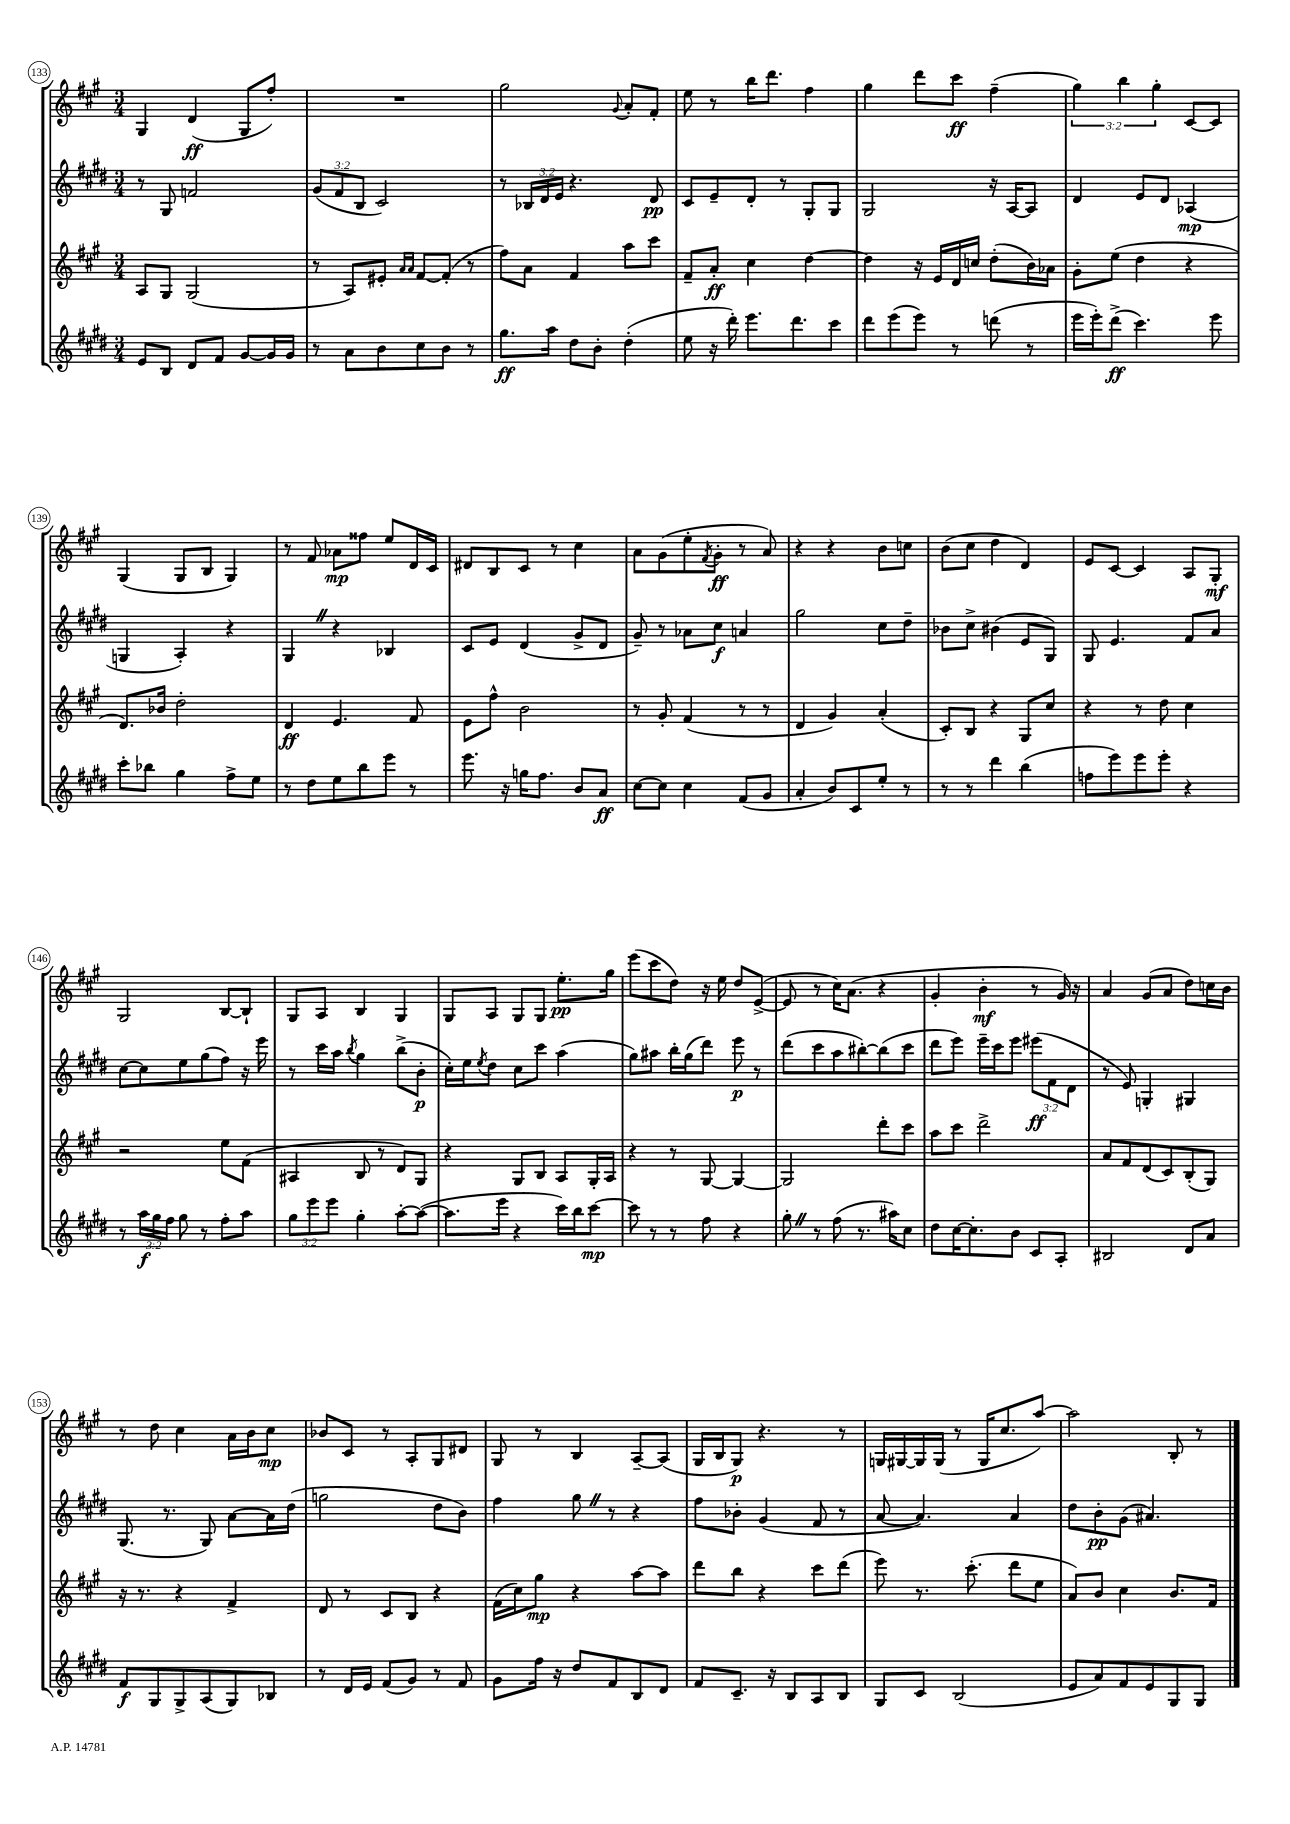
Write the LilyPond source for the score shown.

<<
\new StaffGroup <<
\new Staff = "s0" {
    \clef treble \key a \major \numericTimeSignature \time 3/4 \override Staff.TupletNumber.text = #tuplet-number::calc-fraction-text
    gis4 d'4\ff( gis8 fis''8-.) |
    R2. |
    gis''2 \appoggiatura { gis'8 } a'8-. fis'8-. |
    e''8 r8 b''16 d'''8. fis''4 |
    gis''4 d'''8 cis'''8\ff fis''4--( |
    \tuplet 3/2 { gis''4) b''4 gis''4-. } cis'8~ cis'8 |
    gis4( gis8 b8 gis4) |
    r8 fis'8 aes'8\mp fisis''8 e''8 d'16 cis'16 |
    dis'8 b8 cis'8 r8 cis''4 |
    a'8 gis'8( e''8-. \acciaccatura { fis'8 } gis'8-.\ff r8 a'8) |
    r4 r4 b'8 c''8 |
    b'8( cis''8 d''4 d'4) |
    e'8 cis'8~ cis'4 a8 gis8-.\mf |
    gis2 b8~ b8-! |
    gis8 a8 b4 gis4 |
    gis8 a8 gis8 gis8 e''8.-.\pp gis''16 |
    e'''8( cis'''8 d''8) r16 e''16 d''8 e'8~->( |
    e'8 r8 cis''16) a'8.( r4 |
    gis'4-. b'4-.\mf r8 gis'16) r16 |
    a'4 gis'8( a'8 d''8) c''16 b'16 |
    r8 d''8 cis''4 a'16 b'16 cis''8\mp |
    bes'8 cis'8 r8 a8-. gis8 dis'8 |
    gis8 r8 b4 a8~-- a8( |
    gis16 b16 gis8\p) r4. r8 |
    g16 gis16~ gis16 gis16( r8 gis16 cis''8. a''8~) |
    a''2 b8-. r8 \bar "|." |
}
\new Staff = "s1" {
    \clef treble \key e \major \numericTimeSignature \time 3/4 \override Staff.TupletNumber.text = #tuplet-number::calc-fraction-text
    r8 gis8 f'2 |
    \tuplet 3/2 { gis'8( fis'8 b8 } cis'2) |
    r8 \tuplet 3/2 { bes16 dis'16 e'16 } r4. dis'8\pp |
    cis'8 e'8-- dis'8-. r8 gis8-. gis8 |
    gis2 r16 a16~ a8 |
    dis'4 e'8 dis'8 aes4\mp( |
    g4 a4-.) r4 |
    gis4 \once \override BreathingSign.text = \markup { \musicglyph "scripts.caesura.straight" } \breathe r4 bes4 |
    cis'8 e'8 dis'4( gis'8-> dis'8 |
    gis'8--) r8 aes'8 cis''8\f a'4 |
    gis''2 cis''8 dis''8-- |
    bes'8 cis''8-> bis'4( e'8 gis8) |
    gis8 e'4. fis'8 a'8 |
    cis''8~ cis''8 e''8 gis''8( fis''8) r16 e'''16 |
    r8 cis'''16 a''16 \acciaccatura { b''8 } gis''4 b''8->( b'8-.\p |
    cis''16-.) e''16 \acciaccatura { e''8 } dis''8 cis''8 cis'''8 a''4( |
    gis''8) ais''8 b''16-. gis''16( dis'''8) e'''8\p r8 |
    dis'''8( cis'''8 a''8 bis''8~-.) bis''8( cis'''8 |
    dis'''8 e'''8) e'''16-- cis'''16 e'''8 \tuplet 3/2 { eis'''8\ff( fis'8 dis'8 } |
    r8 e'8) g4-. gis4 |
    gis8.( r8. gis8) a'8~ a'16 dis''16( |
    g''2 dis''8 b'8) |
    fis''4 gis''8 \once \override BreathingSign.text = \markup { \musicglyph "scripts.caesura.straight" } \breathe r8 r4 |
    fis''8 bes'8-. gis'4( fis'8 r8 |
    a'8~ a'4.) a'4 |
    dis''8 b'8-.\pp gis'8( ais'4.) \bar "|." |
}
\new Staff = "s2" {
    \clef treble \key a \major \numericTimeSignature \time 3/4
    a8 gis8 gis2( |
    r8 a8) eis'8-. \grace { a'16 a'16 } fis'8~ fis'8-.( r8 |
    fis''8) a'8 fis'4 a''8 cis'''8 |
    fis'8-- a'8-.\ff cis''4 d''4~ |
    d''4 r16 e'16 d'16 c''16 d''8-.( b'16) aes'16 |
    gis'8-. e''8( d''4 r4 |
    d'8.) bes'16 d''2-. |
    d'4\ff e'4. fis'8 |
    e'8 fis''8-^ b'2 |
    r8 gis'8-. fis'4( r8 r8 |
    d'4 gis'4) a'4-.( |
    cis'8-.) b8 r4 gis8 cis''8 |
    r4 r8 d''8 cis''4 |
    r2 e''8 fis'8( |
    ais4 b8 r8 d'8) gis8 |
    r4 gis8 b8 a8 gis16-. a16 |
    r4 r8 gis8~ gis4~ |
    gis2 d'''8-. cis'''8 |
    a''8 cis'''8 d'''2-> |
    a'8 fis'8 d'8( cis'8) b8-.( gis8) |
    r16 r8. r4 fis'4-> |
    d'8 r8 cis'8 b8 r4 |
    fis'16( cis''16) gis''8\mp r4 a''8~ a''8 |
    d'''8 b''8 r4 cis'''8 d'''8( |
    e'''8) r8. cis'''8.-.( d'''8 e''8 |
    a'8) b'8 cis''4 b'8. fis'16 \bar "|." |
}
\new Staff = "s3" {
    \clef treble \key e \major \numericTimeSignature \time 3/4 \override Staff.TupletNumber.text = #tuplet-number::calc-fraction-text
    e'8 b8 dis'8 fis'8 gis'8~ gis'16 gis'16 |
    r8 a'8 b'8 cis''8 b'8 r8 |
    gis''8.\ff a''16 dis''8 b'8-. dis''4-.( |
    e''8 r16 dis'''16-.) e'''8. dis'''8. cis'''8 |
    dis'''8 e'''8( e'''8) r8 d'''8( r8 |
    e'''16 e'''16-.) dis'''8->\ff( cis'''4.) e'''8 |
    cis'''8-. bes''8 gis''4 fis''8-> e''8 |
    r8 dis''8 e''8 b''8 e'''8 r8 |
    e'''8. r16 g''16 fis''8. b'8 a'8\ff |
    cis''8~ cis''8 cis''4 fis'8( gis'8 |
    a'4-. b'8) cis'8 e''8-. r8 |
    r8 r8 dis'''4 b''4( |
    f''8 e'''8) e'''8 e'''8-. r4 |
    r8 \tuplet 3/2 { a''16\f gis''16 fis''16 } gis''8 r8 fis''8-. a''8 |
    \tuplet 3/2 { gis''8 e'''8 e'''8 } gis''4-. a''8~-. a''8~( |
    a''8. e'''16 r4 cis'''16) b''16 cis'''8~\mp |
    cis'''8 r8 r8 fis''8 r4 |
    gis''8-. \once \override BreathingSign.text = \markup { \musicglyph "scripts.caesura.straight" } \breathe r8 fis''8( r8. ais''16) cis''8 |
    dis''8 cis''16~ cis''8.-. b'8 cis'8 a8-. |
    bis2 dis'8 a'8 |
    fis'8\f gis8 gis8-> a8( gis8) bes8 |
    r8 dis'16 e'16 fis'8( gis'8) r8 fis'8 |
    gis'8 fis''16 r16 dis''8 fis'8 b8 dis'8 |
    fis'8 cis'8.-- r16 b8 a8 b8 |
    gis8 cis'8 b2( |
    e'8 a'8) fis'8 e'8 gis8 gis8 \bar "|." |
}
>>
>>
\layout { \context { \Score currentBarNumber = #133 \override BarNumber.stencil = #(make-stencil-circler 0.1 0.3 ly:text-interface::print) } }
